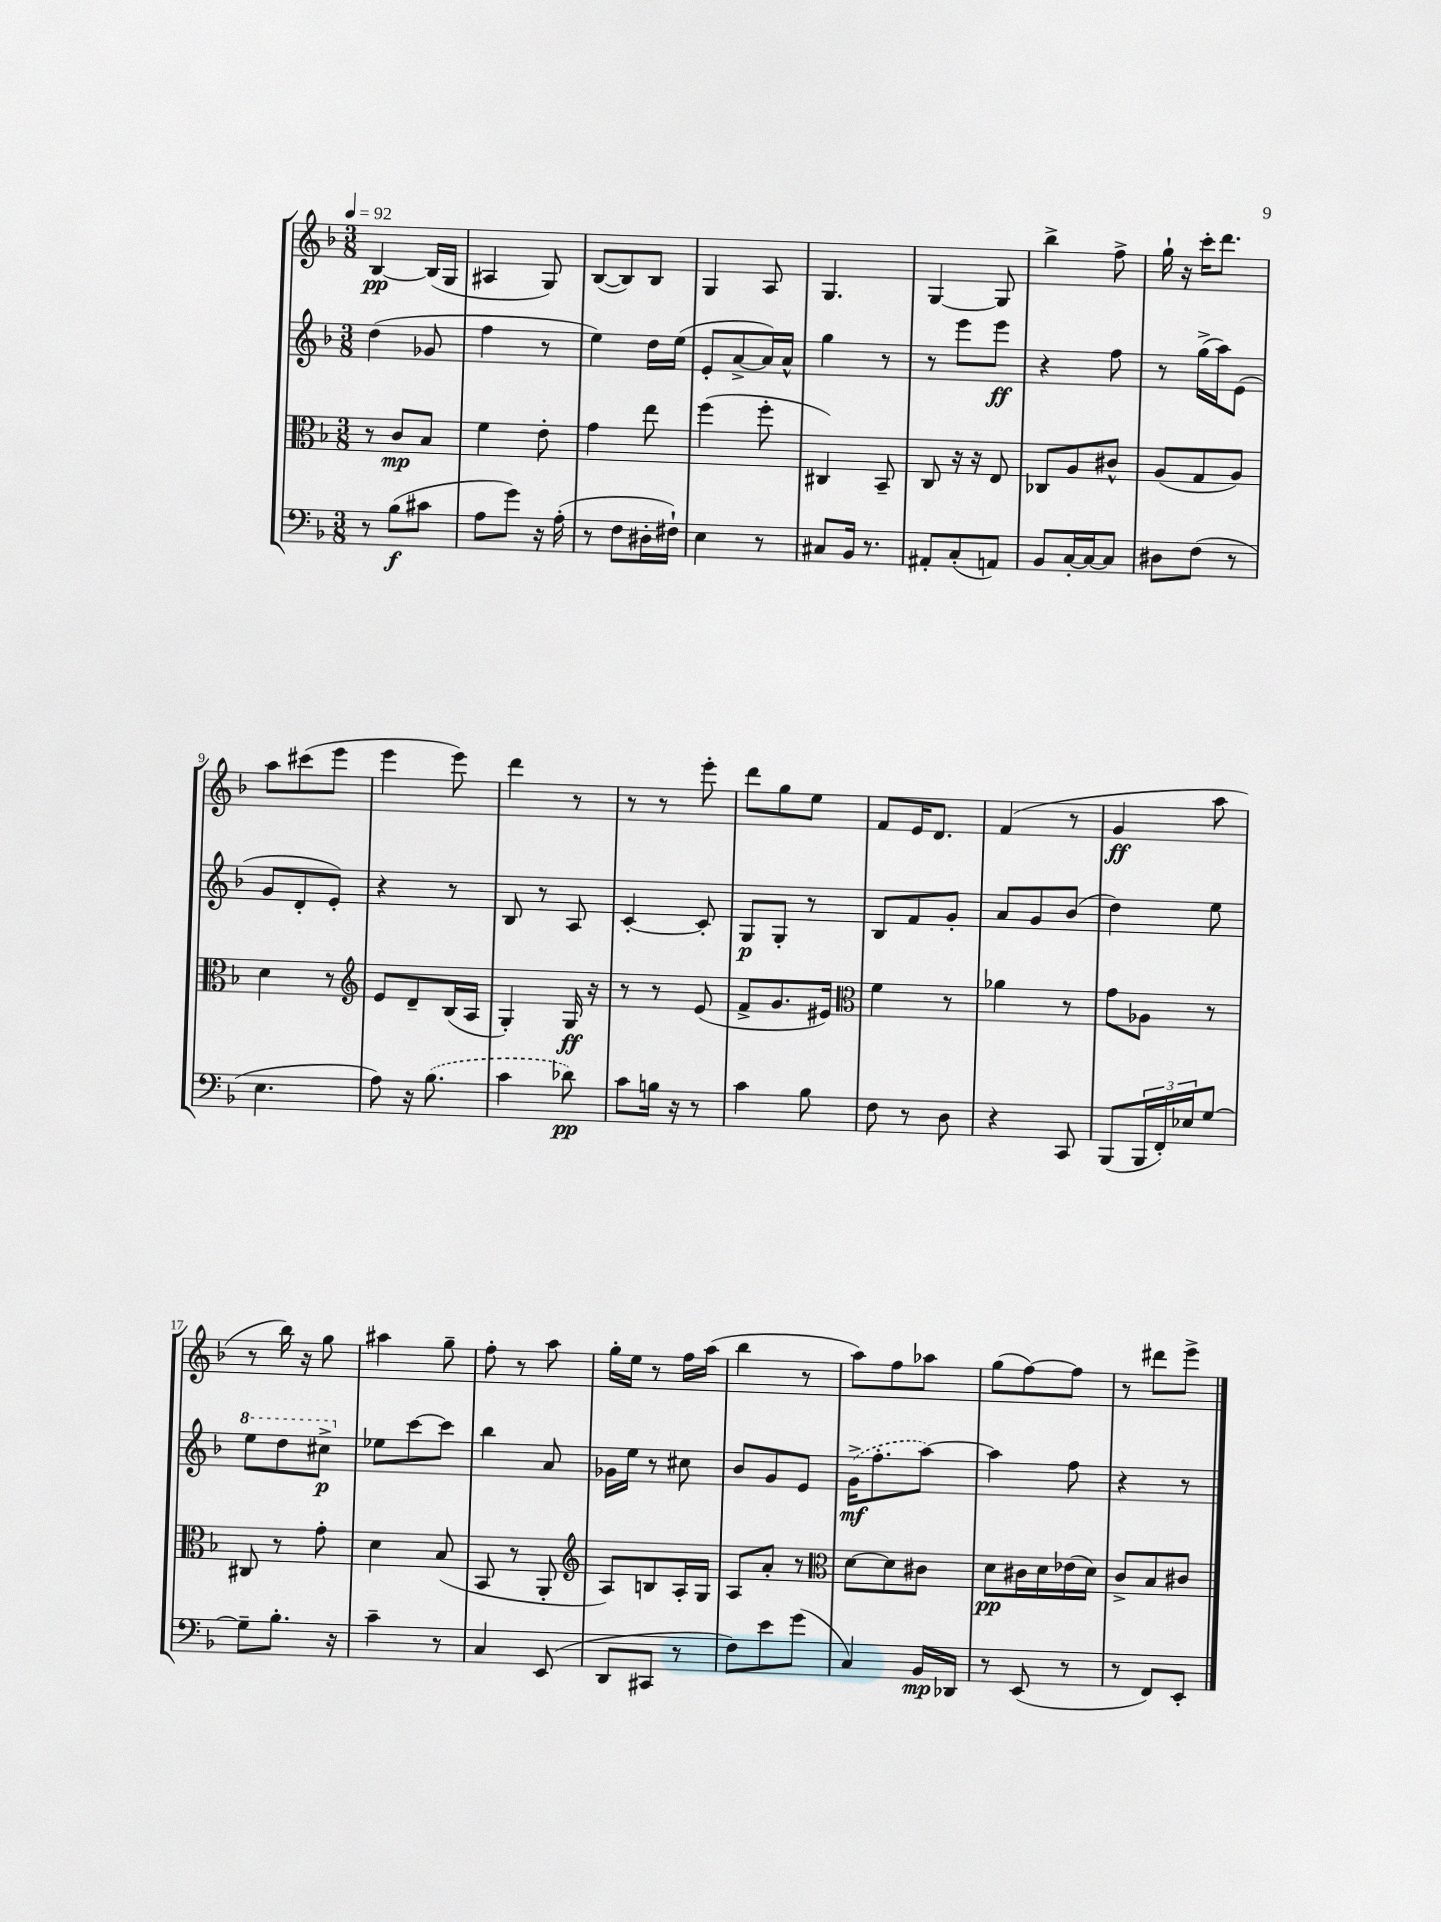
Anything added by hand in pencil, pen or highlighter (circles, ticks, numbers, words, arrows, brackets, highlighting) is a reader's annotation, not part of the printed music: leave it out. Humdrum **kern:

**kern	**kern	**kern	**kern
*staff4	*staff3	*staff2	*staff1
*clefF4	*clefC3	*clefG2	*clefG2
*k[b-]	*k[b-]	*k[b-]	*k[b-]
*M3/8	*M3/8	*M3/8	*M3/8
*MM92	*MM92	*MM92	*MM92
8r	8r	(4dd	[4B-
(8B-	8c	.	.
8c#	8B-	8g-	(16B-]
.	.	.	16G
=	=	=	=
8A	4f	4ff	4A#
8g)	.	.	.
16r	8e'	8r	8G)
(16A'	.	.	.
=	=	=	=
8r	4g	4ee)	([8B-
8F	.	.	8B-])
16D#'	8ee	16dd	8B-
16F#`)	.	(16ee	.
=	=	=	=
4E	(4ff	8e'	4G
.	.	[8a^	.
8r	8ff'	16a])	8A
.	.	16a^^	.
=	=	=	=
8C#	4C#)	4gg	4.G
16BB-	.	.	.
8.r	.	.	.
.	8BB-~	8r	.
=	=	=	=
8AA#'	8C	8r	[4G
(8C'	16r	8eee	.
.	16r	.	.
8AA)	8E	8eee	8G]
=	=	=	=
8BB-	8C-	4r	4bb-^
[16C'	8A	.	.
16C_	.	.	.
8C]	8c#^^	8ff	8ff^
=	=	=	=
8D#	(8A	8r	16gg`
.	.	.	16r
(8F	8G	(16gg^	16ccc'
.	.	16aa)	8.ddd
8r	8A)	(8e	.
=	=	=	=
4.E	4d	8g	8aa
.	.	8d'	(8ccc#
.	8r	8e')	8eee
=	=	=	=
*	*clefG2	*	*
8A)	8e	4r	4eee
16r	8d~	.	.
(8.B-	.	.	.
.	(16B-	8r	8eee)
.	16A	.	.
=	=	=	=
4c	4G')	8B-	4ddd
.	.	8r	.
8d-)	16G	8A	8r
.	16r	.	.
=	=	=	=
8c	8r	[4c'	8r
16B	8r	.	8r
16r	.	.	.
8r	(8e	8c']	8eee'
=	=	=	=
4c	8f^	8G	8ddd
.	8.g	8G'	8gg
8B-	.	8r	8ee
.	16e#)	.	.
=	=	=	=
*	*clefC3	*	*
8F	4f	8B-	8f
8r	.	8f	16e
.	.	.	8.d
8D	8r	8g'	.
=	=	=	=
4r	4a-	8a	(4f
.	.	8g	.
8CC	8r	(8b-	8r
=	=	=	=
(8BBB-	8g	4dd)	4g
24BBB-	8A-	.	.
24FF')	.	.	.
24E-	.	.	.
[8G	8r	8ee	8aa
=	=	=	=
8G~]	8C#	8eee	8r
8.B-'	8r	8ddd	16bb-)
.	.	.	16r
.	8g'	8ccc#^	8gg
16r	.	.	.
=	=	=	=
4c~	4d	8ee-	4aa#
.	.	[8ccc	.
8r	(8B-	8ccc]	8gg~
=	=	=	=
4C	8BB-	4bb-	8ff'
.	8r	.	8r
(8EE	8AA'	8a	8aa
=	=	=	=
*	*clefG2	*	*
8DD	8A)	16g-	16gg'
.	.	16ee	16ee
8CC#	8B	8r	8r
8r	16A'	8cc#	16ff
.	16G	.	(16aa
=	=	=	=
8F)	8A	8b-	4bb-
8e	8a'	8g	.
(8g	8r	8e	8r
=	=	=	=
*	*clefC3	*	*
4C)	[8d	(16g^	8aa)
.	.	8.ff'	.
.	8d]	.	8ff
16BB-	8c#	[8aa)	8aa-
16DD-	.	.	.
=	=	=	=
8r	8d	4aa]	(8gg
(8EE	16c#	.	[8ff)
.	16d	.	.
8r	(16e-	8ff	8ff]
.	16d)	.	.
=	=	=	=
8r	8c^	4r	8r
8FF)	8B-	.	8ddd#
8EE'	8c#	8r	8eee^
==	==	==	==
*-	*-	*-	*-
